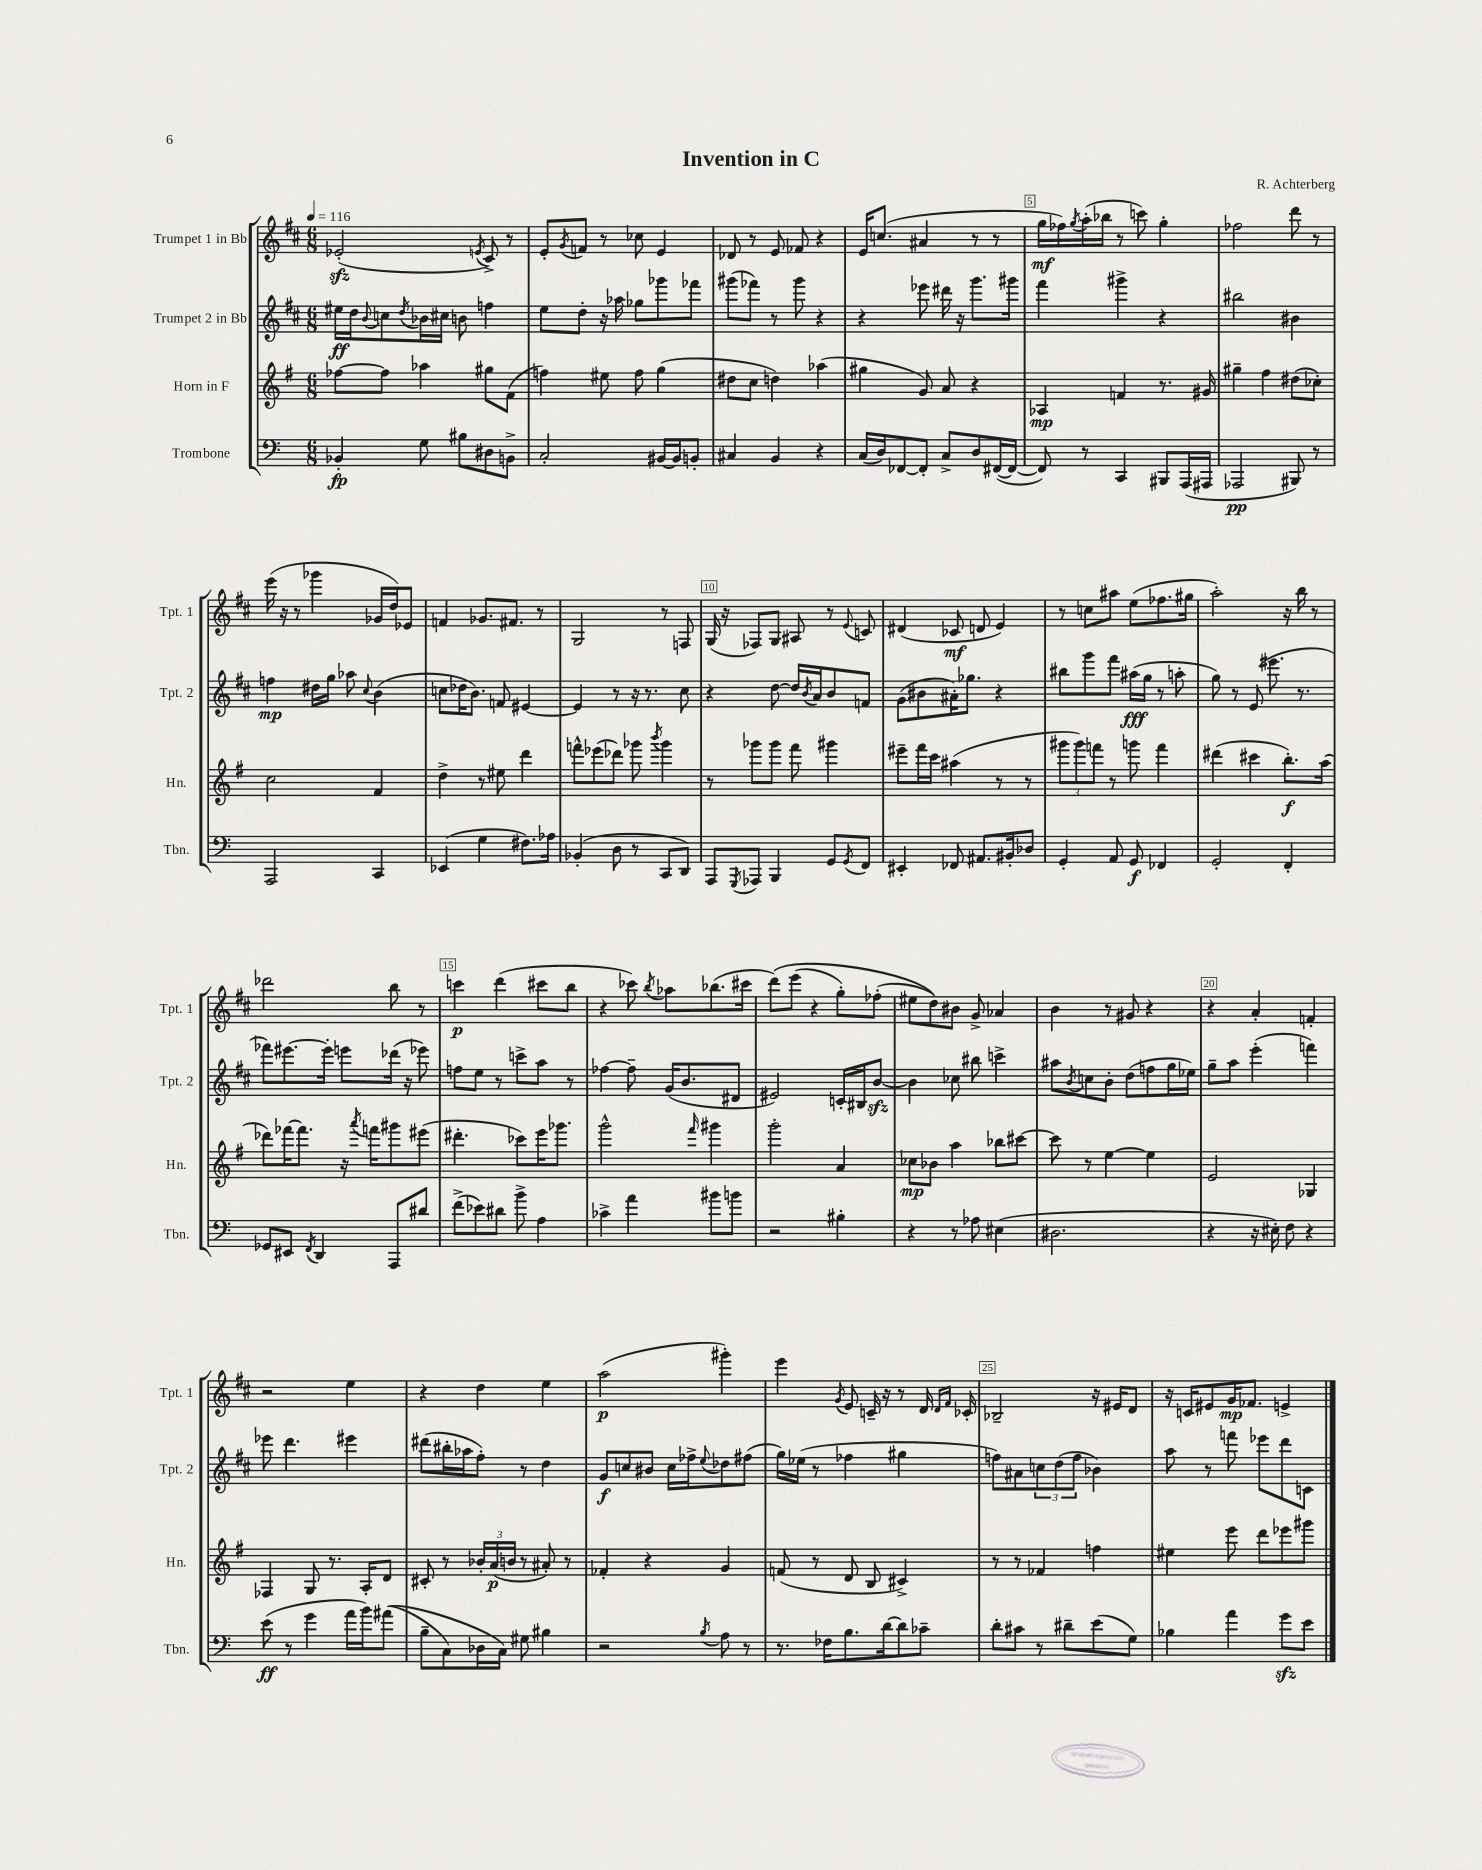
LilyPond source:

\header { title = "Invention in C" composer = "R. Achterberg" }
<<
\new StaffGroup <<
\new Staff = "s0" \with { instrumentName = "Trumpet 1 in Bb" shortInstrumentName = "Tpt. 1" } {
    \clef treble \key d \major \numericTimeSignature \time 6/8 \tempo 4 = 116
    ees'2-.\sfz( \acciaccatura { e'8 } cis'8->) r8 |
    e'8-. \acciaccatura { g'8 } f'8 r8 ces''8 e'4 |
    des'8 r8 e'8 fes'8 r4 |
    e'16 c''8.( ais'4 r8 r8 |
    g''16\mf fes''16) \acciaccatura { g''8 } a''16-.( bes''16 r8 c'''8) g''4-. |
    fes''2 d'''8 r8 |
    e'''16( r16 r8 ges'''4 ges'16 d''16) ees'8 |
    f'4 ges'8. fis'8. r8 |
    g2 r8 f8 |
    g16( r16 fes8) g8 ais8 r8 \appoggiatura { e'8 } c'8 |
    dis'4( ces'8\mf d'8 e'4) |
    r8 c''8 ais''8 e''8( fes''8. gis''16 |
    a''2-.) r16 b''16 r8 |
    des'''2 b''8 r8 |
    c'''4\p d'''4( cis'''8 b''8 |
    r4 ces'''8) \acciaccatura { b''8 } aes''8 bes''8.( cis'''16 |
    d'''8)\( e'''8( r4 g''8-.) fes''8-.( |
    eis''8 d''8)\) bis'8 g'8-> aes'4 |
    b'4 r8 gis'8 r4 |
    r4 a'4-. f'4-. |
    r2 e''4 |
    r4 d''4 e''4 |
    a''2\p( gis'''4-.) |
    e'''4 \acciaccatura { g'8 } e'8 c'16-- r16 r8 d'16 \grace { d'16 fis'16 } ces'16-. |
    bes2-- r16 eis'16 d'8 |
    r16 c'16 eis'8 g'16\mp fes'8. e'4-> \bar "|." |
}
\new Staff = "s1" \with { instrumentName = "Trumpet 2 in Bb" shortInstrumentName = "Tpt. 2" } {
    \clef treble \key d \major \numericTimeSignature \time 6/8
    eis''16\ff d''16 \appoggiatura { b'8 } c''8 \acciaccatura { d''8 } bes'16 cis''16 b'8 f''4 |
    e''8 d''8-. r16 aes''16 ges''8 ges'''8 fes'''8 |
    gis'''8( fes'''8) r8 gis'''8 r4 |
    r4 ees'''8 dis'''16 r16 g'''8. gis'''16 |
    fis'''4 gis'''4-> r4 |
    bis''2 bis'4 |
    f''4\mp dis''16 g''16 aes''8 \appoggiatura { cis''8 } b'4( |
    c''8 des''16 b'8.) f'8 eis'4~ |
    eis'4 r8 r16 r8. cis''8 |
    r4 d''8~ d''16 \acciaccatura { b'8 } a'16 b'8 f'8 |
    g'8( bis'8 ais'16-.) ges''8. r4 |
    bis''8 g'''8 fis'''8 ais''16\fff( g''16 r8 a''8-. |
    g''8) r8 e'8( eis'''8. r8. |
    fes'''8) eis'''8.~ eis'''16-. e'''8 des'''16( r16 ees'''8) |
    f''8 e''8 r8 c'''8-> a''8 r8 |
    fes''4~ fes''8-- g'16( b'8. dis'8 |
    eis'2) c'16-. bis16 b'8~\sfz |
    b'4 ces''8 bis''8 c'''4-> |
    ais''8 \acciaccatura { b'8 } c''8 b'8-. d''8( f''8 g''16 ees''16) |
    g''8-- a''8 e'''4-.( f'''4) |
    ees'''8 d'''4. eis'''4 |
    dis'''8( bis''16-. aes''16 fis''8-.) r8 d''4 |
    g'8\f c''8 bis'8 c''16 fes''16-> \appoggiatura { e''8 } des''8 fis''8( |
    g''16) ees''16( r8 fes''4 gis''4 |
    f''8) ais'8 \tuplet 3/2 { c''8 d''8( f''8 } bes'4) |
    a''8 r8 f'''8 ees'''8 d'''8 c'8 \bar "|." |
}
\new Staff = "s2" \with { instrumentName = "Horn in F" shortInstrumentName = "Hn." } {
    \clef treble \key g \major \numericTimeSignature \time 6/8
    fes''8~ fes''8 aes''4 gis''8 fis'8( |
    f''4) eis''8 f''8 g''4( |
    dis''8 c''8 d''4) aes''4( |
    gis''4 g'8) a'8 r4 |
    aes4\mp f'4 r8. gis'16 |
    gis''4-- fis''4 dis''8( ces''8-.) |
    c''2 fis'4 |
    d''4-> r8 eis''8 d'''4 |
    f'''8-^ ees'''8( des'''8) ges'''8 \acciaccatura { b'''8 } ges'''4 |
    r8 ges'''8 ges'''8 fis'''8 gis'''4 |
    eis'''8-- fis'''16 c'''16 ais''4( r8 r8 |
    \tuplet 3/2 { gis'''8 gis'''8) f'''8 } r8 g'''8 f'''4 |
    dis'''4( cis'''4 b''8.-.\f) a''16( |
    des'''8) fes'''16~ fes'''8. r16 \acciaccatura { a'''8 } f'''16 gis'''8 eis'''8( |
    dis'''4.-. ces'''8) e'''16 ges'''8. |
    g'''2-^ \grace { fis'''16 } gis'''4 |
    g'''2-. a'4 |
    ces''8\mp bes'8 a''4 bes''8 cis'''8~ |
    cis'''8 r8 e''4~ e''4 |
    e'2 ges4 |
    fes4 g8 r8. a16-. d'8 |
    cis'8-. r8 \tuplet 3/2 { bes'16-. a'16\p( b'16 } r8 ais'8-.) r8 |
    fes'4-. r4 g'4 |
    f'8( r8 d'8 b8 cis'4->) |
    r8 r8 fes'4 f''4 |
    eis''4 e'''8 d'''8 ees'''8 gis'''8 \bar "|." |
}
\new Staff = "s3" \with { instrumentName = "Trombone" shortInstrumentName = "Tbn." } {
    \clef bass \key c \major \numericTimeSignature \time 6/8
    bes,4-.\fp g8 bis8 dis8 b,8-> |
    c2-. bis,16~ bis,16 b,8-. |
    cis4 b,4 r4 |
    c16( d16) fes,8~ fes,8-. c8-> d8 fis,16~( fis,16~ |
    fis,8) r8 c,4 bis,,8 a,,16( ais,,16 |
    aes,,2\pp bis,,8) r8 |
    a,,2 c,4 |
    ees,4( g4 fis8.) aes16 |
    bes,4-.( d8 r8 c,8 d,8) |
    a,,8 \acciaccatura { g,,8 } aes,,8 b,,4 g,8 \acciaccatura { g,8 } f,8 |
    eis,4-. fes,8 ais,8. bis,16-. des8 |
    g,4-. a,8 g,8\f fes,4 |
    g,2-. f,4-. |
    ges,8 eis,8 \acciaccatura { f,8 } d,4 a,,8 dis'8 |
    f'8->( ees'8) dis'8 b'8-> a4 |
    ces'4-> a'4 bis'8 b'8 |
    r2 bis4-. |
    r4 r8 aes8 eis4( |
    dis2. |
    r4 r16 eis16-.) f8 r4 |
    e'8\ff( r8 g'4 a'16 b'16) ais'8(\( |
    b8-- c8) des16 c16\) gis8 bis4 |
    r2 \acciaccatura { b8 } a8 r8 |
    r8. fes16 b8. d'16~ d'8 ces'8-- |
    d'8-. cis'8 r8 dis'8-- e'8( g8) |
    bes4 a'4 g'8\sfz e'8 \bar "|." |
}
>>
>>
\layout { \context { \Score \override BarNumber.break-visibility = ##(#f #t #t) barNumberVisibility = #(every-nth-bar-number-visible 5) \override BarNumber.stencil = #(make-stencil-boxer 0.1 0.3 ly:text-interface::print) } }
